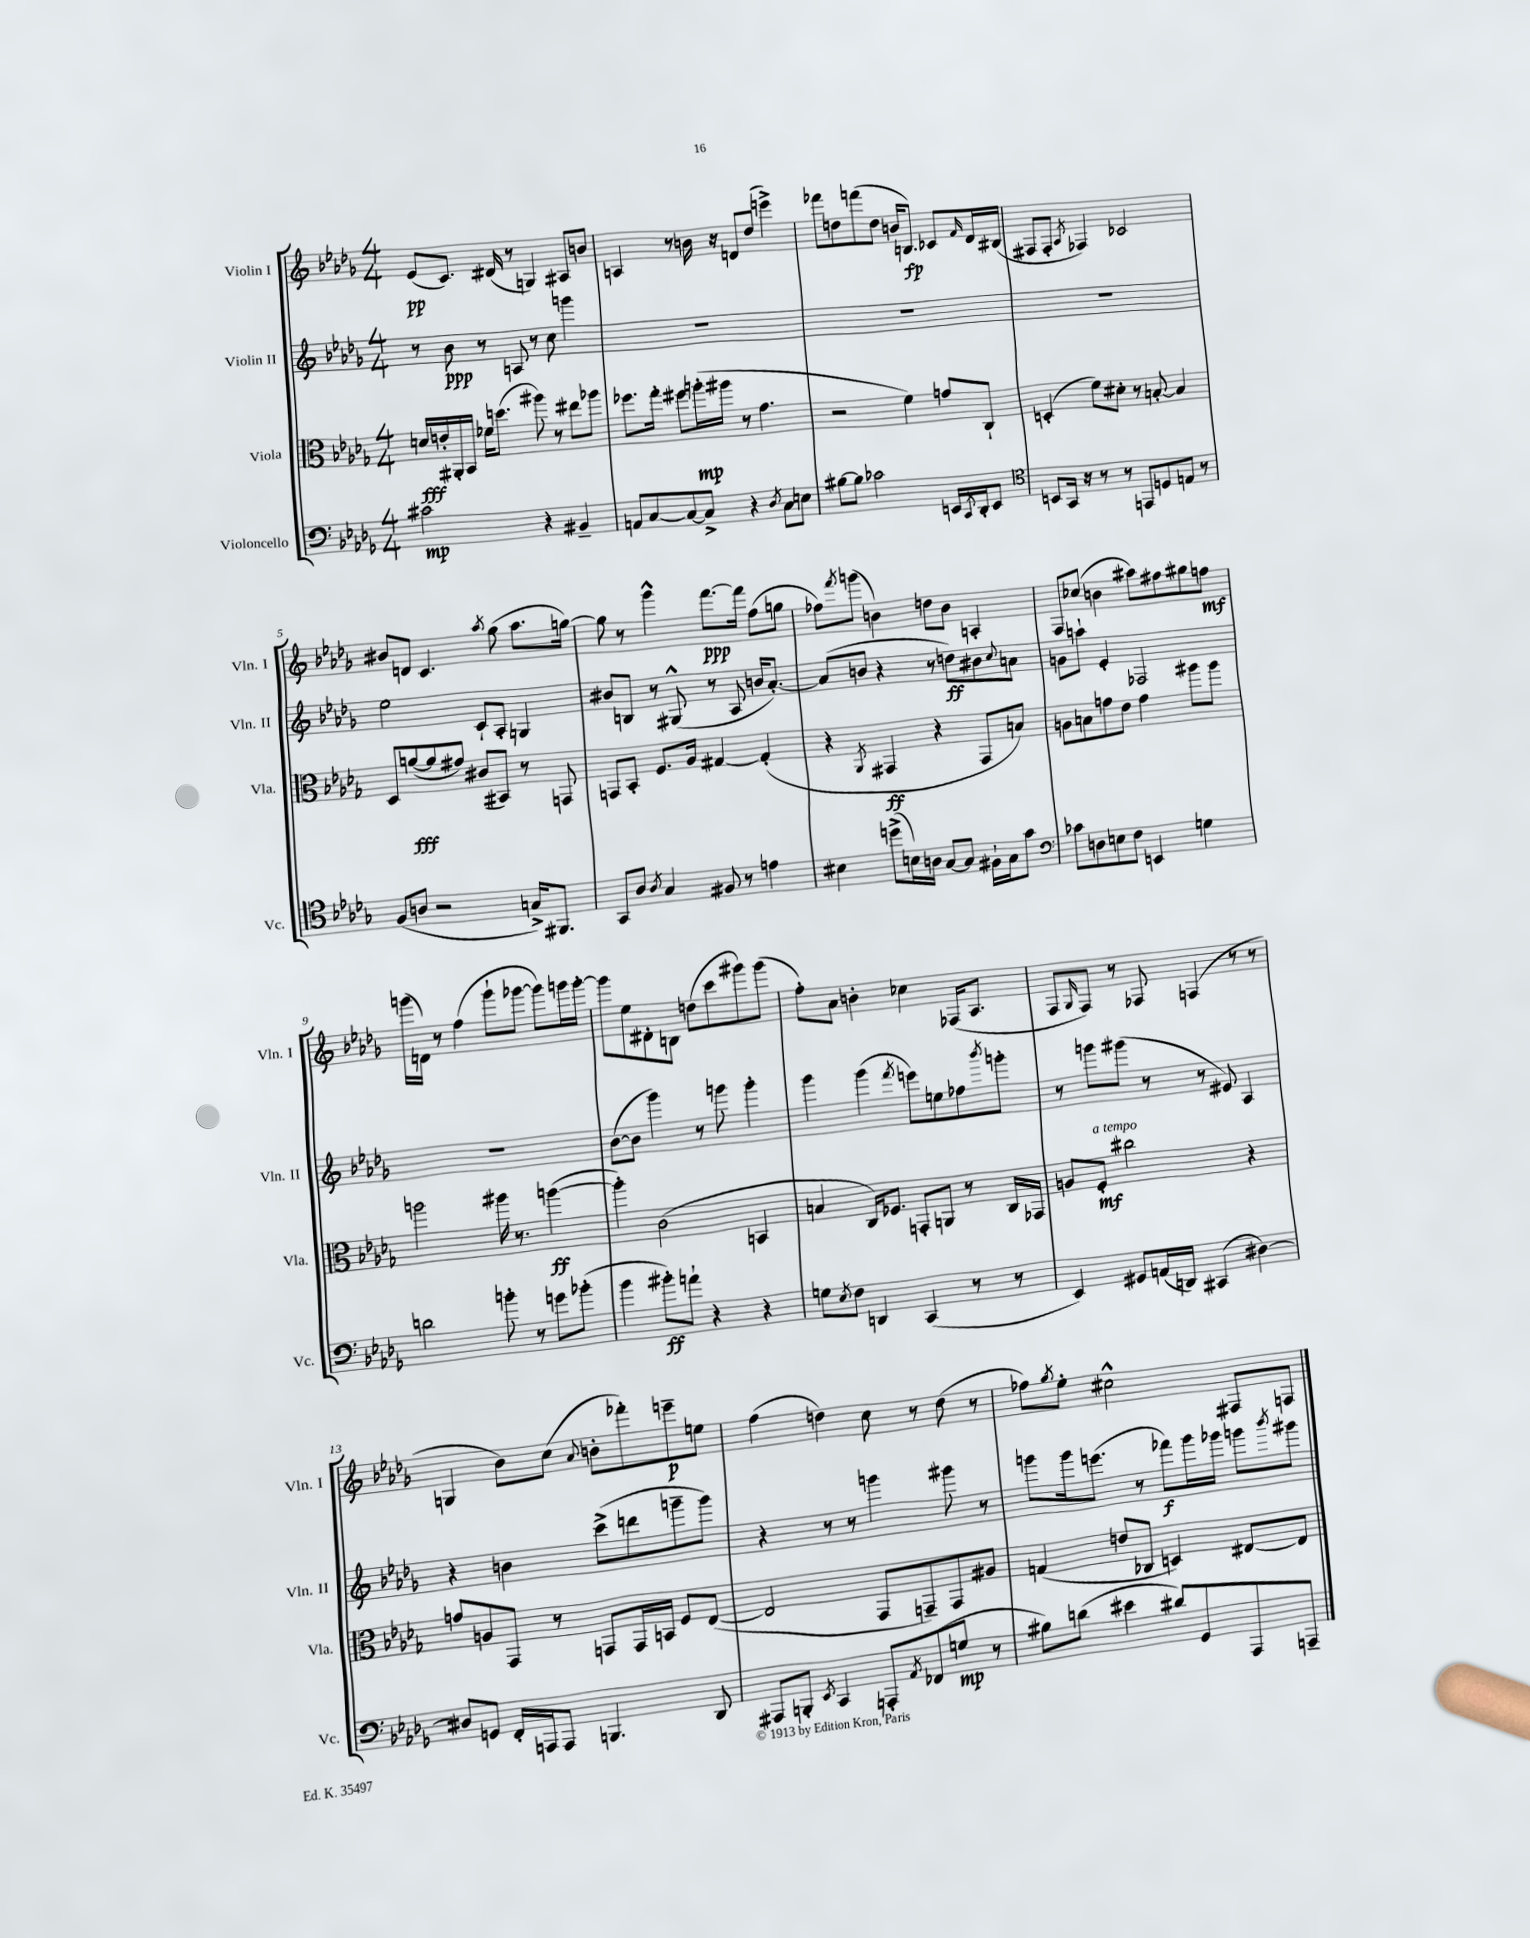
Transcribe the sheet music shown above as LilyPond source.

<<
\new StaffGroup <<
\new Staff = "s0" \with { instrumentName = "Violin I" shortInstrumentName = "Vln. I" } {
    \clef treble \key des \major \numericTimeSignature \time 4/4
    ees'8\pp( c'8.) dis'16( r8 g4) ais8 b'8 |
    a4 r8 b'16 r16 d'8 des''8( e'''4->) |
    fes'''8 d''8 f'''8( d''8 b'16 b8.\fp) ces'8 \grace { f'16 } des'16 bis16( |
    fis8 fis8-. \acciaccatura { aes8 } fes4) ces'2 |
    bis'8 d'8 c'4. \acciaccatura { aes''8 } ges''8( aes''8. g''16~) |
    g''8 r8 ges'''4-^ f'''8.~\ppp f'''16 f''8( g''8 |
    fes''8) \acciaccatura { f'''8 } g'''8( b'4) d''8 b'8 a4-. |
    f8 ces''8( b'4 ais''8) fis''8 gis''8 f''8\mf |
    g'''16( d'16) r8 f''4( g'''8-! ges'''8~ ges'''8) g'''16 g'''16~-. |
    g'''8 ees''8 dis'8-. b8 d''8( c'''8 gis'''8) gis'''8( |
    f''8-.) aes'8 b'4-. ces''4 fes16( aes8. |
    f8 \grace { ges16 } f8) r8 fes8 f4( r8 r8 |
    g4 bes'8) c''8( \appoggiatura { aes'8 } b'8-. fes'''8-.) e'''8--\p e''8 |
    f''4( d''4) c''8 r8 d''8( r8 |
    fes''8) \acciaccatura { ges''8 } ees''8-. cis''2-^ fis8 f8 \bar "|." |
}
\new Staff = "s1" \with { instrumentName = "Violin II" shortInstrumentName = "Vln. II" } {
    \clef treble \key des \major \numericTimeSignature \time 4/4
    r8 bes'8\ppp r8 a8 r8 c''8 g'''4 |
    R1 |
    R1 |
    R1 |
    ees''2 c'8-! aes8-. g4 |
    bis'8 b8 r8 gis8-^( r8 aes8 b'16 aes'8.~-.) |
    aes'8( b'8 r4 r8 d''8\ff) bis'8 \appoggiatura { c''8 } a'8 |
    g'8 a''8-! ees'4-. fes2 |
    R1 |
    bes'8~( bes'8 ges'''4) r8 g'''8 g'''4-. |
    ges'''4 ges'''4( \acciaccatura { f'''8 } e'''8) e''8 fes''8 \acciaccatura { bes'''8 } g'''8-. |
    r8 g'''8 gis'''8( r8 r8 eis'8) aes4 |
    r4 b'4 c'''8->( d'''8 g'''8-- g'''8) |
    r4 r8 r8 g'''4 gis'''8 r8 |
    g'''8 g'''16 e'''8.( r8 fes'''8\f) g'''16 ges'''16 g'''8 \acciaccatura { bes'''8 } gis'''8 \bar "|." |
}
\new Staff = "s2" \with { instrumentName = "Viola" shortInstrumentName = "Vla." } {
    \clef alto \key des \major \numericTimeSignature \time 4/4
    d'16\fff e'16-. ais,16-. bes,16 fes'16 d''8.( ais''8) r8 eis''8 aes''8 |
    fes''8. ges''16-. fis''8 a''16-.\mp( ais''16 r8 ges'4. |
    r2 f'4) g'8 c8-! |
    d4-.( f'8) dis'8-. r8 b8~-. b4 |
    des8 a'8~\fff( a'8 gis'8) cis'8( bis,8) r8 g,8 |
    g,8 bes,8-. f8. aes16 gis4~ gis4-.( |
    r4 \acciaccatura { aes,8 } gis,4\ff r4 gis,8 b8) |
    a8 b8 g'8 ees'8 g'4 ais''8 ais''8 |
    a''2 ais''16 r8. a''4~\ff( |
    a''4-.) c'2( b,4 |
    b4 c16) fes8. g,8-. a,8 r8 c16 ges,16 |
    a8 f8-.\mf^\markup { \italic "a tempo" } cis''2 r4 |
    g'8 a8 ges,8 r8 g,8 g,16 b,16 f8 ees8~( |
    ees2 ges,8 g,8--) g,8 ais8 |
    g4( e'8 ces8 d4) eis8~ eis8 \bar "|." |
}
\new Staff = "s3" \with { instrumentName = "Violoncello" shortInstrumentName = "Vc." } {
    \clef bass \key des \major \numericTimeSignature \time 4/4
    cis'2\mp r4 bis,4-- |
    a,8 c8~ c8~ c8-> r4 \acciaccatura { des8 } c8 e8 |
    bis8~ bis8 ces'2 e,16 \acciaccatura { c,8 } des,16-. e,8 |
    \clef tenor b,8 ges,16 r16 r8 r8 e,8 d8 e8 r8 |
    f8( a8 r2 g16->) fis,8. |
    ges,8 aes8 \acciaccatura { aes8 } ges4 fis8 r8 e'4 |
    bis4 d''8->( b16) a16 ges8~ ges8 fis16-! ges16 ges'8 |
    \clef bass ces'8 d8 e8 f8 e,4 g4 |
    d'2 b'8-. r8 g'8 bes'8-.( |
    bes'4 bis'8-.\ff) a'8-! r4 r4 |
    g8 \acciaccatura { ees8 } f8 d,4 c,4( r8 r8 |
    ees,4) gis,8 a,16( d,16) cis,4( dis4~) |
    dis8 g,8 f,16-. a,,16 a,,8 b,,4. des,8 |
    ais,,8 b,,8-. \acciaccatura { ees,8 } c,4 a,,8-. \acciaccatura { aes,8 } fes,8( g8\mp r8 |
    bis8) d'8( eis'4 dis'8) ges,8 aes,,8 a,,8-- \bar "|." |
}
>>
>>
